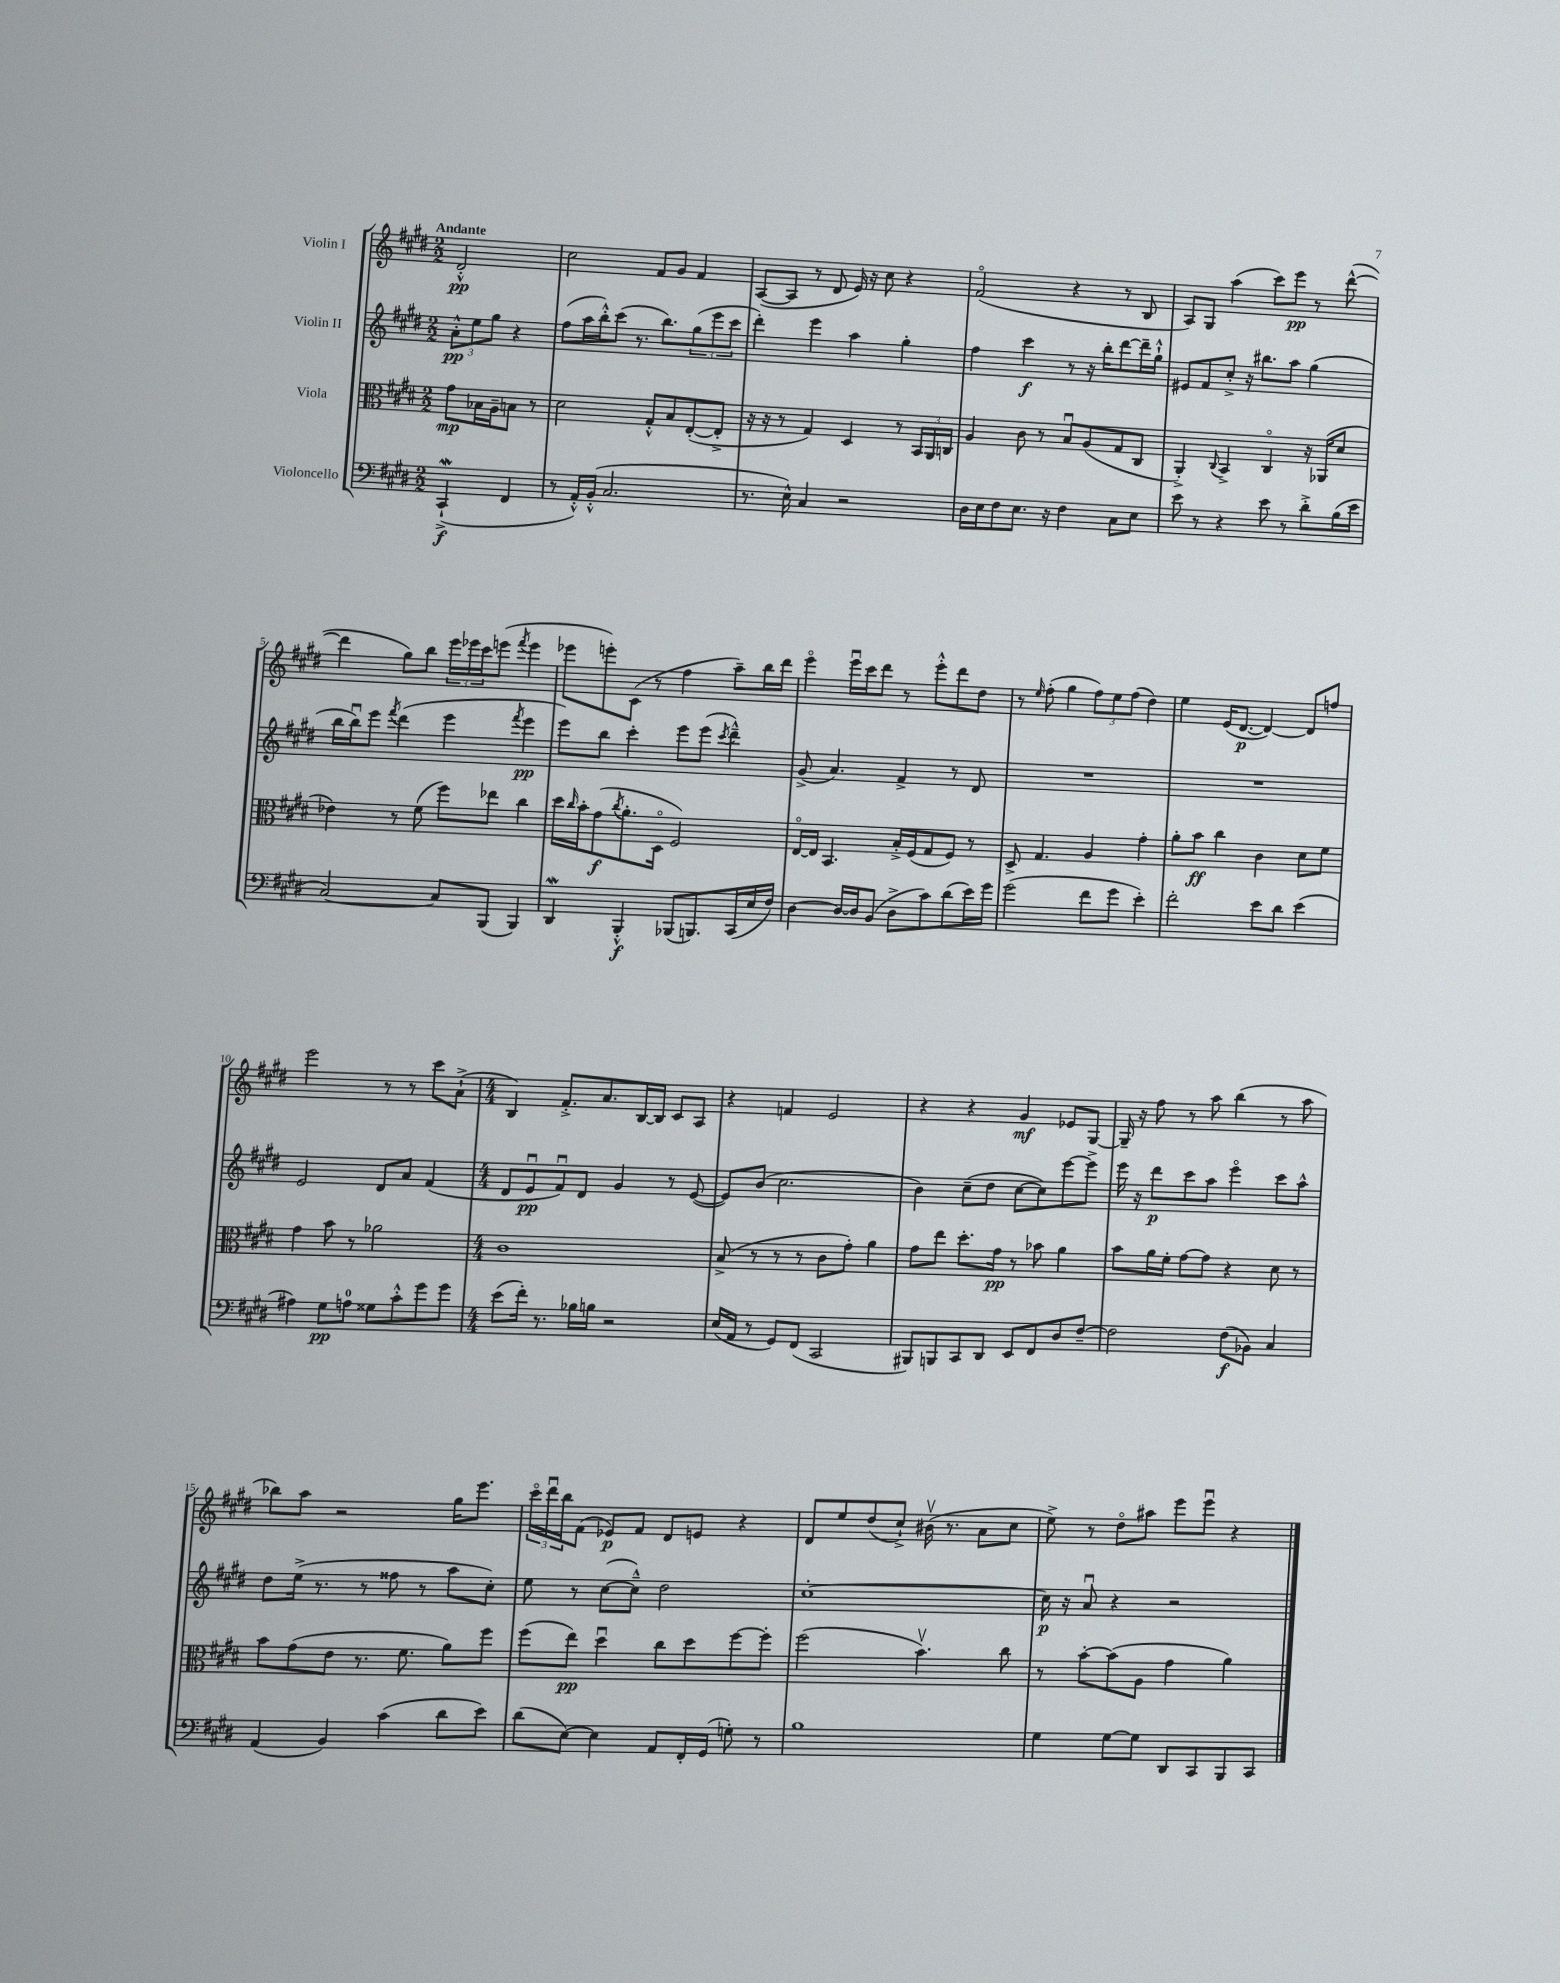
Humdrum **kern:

**kern	**kern	**kern	**kern
*staff4	*staff3	*staff2	*staff1
*clefF4	*clefC3	*clefG2	*clefG2
*k[f#c#g#d#]	*k[f#c#g#d#]	*k[f#c#g#d#]	*k[f#c#g#d#]
*M2/2	*M2/2	*M2/2	*M2/2
(4CC#`^	8g#	12a'^^	2d#'^^
.	.	12ee	.
.	16B-	.	.
.	.	12gg#	.
.	16A~	.	.
4FF#	8B	4r	.
.	8r	.	.
=	=	=	=
8r	2d#	(8ff#	2cc#
16AA'^^)	.	16aa	.
(16BB'^^	.	16bb'^^)	.
2.C#	.	(8ccc#	.
.	.	8.r	.
.	8G#'^^	.	8f#
.	.	8.bb)	.
.	8B	.	8g#
.	([8E'	(12gg#	4f#
.	.	12eee	.
.	8E'^]	.	.
.	.	12ccc#	.
=	=	=	=
8.r	16r	4ddd#')	([8A
.	16r	.	.
.	8r	.	8A]
16E^^)	.	.	.
4C#	4G#)	4eee	8r
.	.	.	8d#
2r	4D#	4aa	16e)
.	.	.	16r
.	.	.	8cc#
.	8r	4gg#'	4r
.	24BB	.	.
.	24AA	.	.
.	24C	.	.
=	=	=	=
16D#	4A	4ff#	(2f#o
16E	.	.	.
8F#	.	.	.
8.E	8c#	4ccc#	.
.	8r	.	.
16r	.	.	.
4F#	8Bu	8r	4r
.	(8A	16r	.
.	.	16bb'	.
8C#	8G#	[8ddd#	8r
8E	8C#	16ddd#~]	8B
.	.	16gg#`^^	.
=	=	=	=
8e	4AA'^)	8e#	8A)
8r	.	8f#	8G#
.	8qqC#	.	.
4r	4BB^	8cc#'^	(4aa
.	.	16r	.
.	.	8.bb#	.
8e	4C#o	.	8ccc#)
8r	.	8aa	8eee
8d#'^	16r	(4gg#	8r
.	(16AA-	.	.
(16B	8d#	.	([8ddd#^^
16e	.	.	.
=	=	=	=
[2C#)	4e-)	16bb	4ddd#]
.	.	16bbu)	.
.	.	8eee	.
.	.	8qfff#	.
.	8r	(4ddd#	8gg#)
.	(8f#	.	8bb
8C#]	8ff#)	4eee	24eee
.	.	.	24eee-
.	.	.	24ccc#
(8BBB	8ee-	.	(8eee
.	.	8qfff#	8qfff#
4BBB)	4cc#	4eee	4eee
=	=	=	=
4DD#	16dd#	8eee)	8eee-
.	16qqcc#	.	.
.	16b'	.	.
.	(8g#	8bb	8eee')
.	8qcc#	.	.
4BBB'^^	8.a'	4ccc#'	(8c#
.	.	.	8r
.	16D#o	.	.
(8BBB-	2F#)	8eee	4ff#
8.BBB)	.	(8eee	.
.	.	8qccc#	.
.	.	4ddd#~^^)	8aa~)
(16CC#	.	.	.
16E	.	.	16bb
16F#)	.	.	16ddd#
=	=	=	=
[4D#	[16Eo	(8g#^	4eeeo
.	16E]	.	.
.	4.BB	4.a)	.
16D#_	.	.	16eeeu
16D#]	.	.	16ccc#
(8BB	.	.	8ddd#
8D#^	16B'^	4f#^	8r
.	(16F#	.	.
8c#)	8G#	.	8eee'^^
(8d#	8F#)	8r	8ddd#
16e)	8r	8d#	8dd#
16g#	.	.	.
=	=	=	=
(2g#	8D#^	1r	8r
.	.	.	16qqee
.	4.G#	.	(8ff#'
.	.	.	4gg#
8f#	4A	.	12ff#)
.	.	.	12ee
8g#	.	.	.
.	.	.	(12ff#
4e')	4g#'	.	4dd#)
=	=	=	=
2f#'	8a'	1r	4ee
.	8b	.	.
.	4cc#	.	(16e
.	.	.	[8.d#
8e	4c#	.	4d#_)
8d#	.	.	.
(4e	8d#	.	8d#]
.	8f#	.	8ff
=	=	=	=
4A#)	4g#	2e	2eee
8G#	8b	.	.
8A	8r	.	.
8G##	2a-	8d#	8r
8c#'^^	.	8a	8r
8g#	.	(4f#	8ccc#
8g#	.	.	(8a`^
=	=	=	=
*M4/4	*M4/4	*M4/4	*M4/4
(8e	1c#	8d#	4B)
16f#')	.	8eu	.
8.r	.	.	.
.	.	8f#u)	8.f#'^
16B-	.	8d#	.
16B	.	.	8.a
2r	.	4g#	.
.	.	.	[16B
.	.	.	16B]
.	.	8r	8c#
.	.	([8e	8A
=	=	=	=
(16E	(8B^	8e])	4r
16AA	.	.	.
8r	8r	(8b	.
8GG#)	8r	2.cc#	4f
(8FF#	8r	.	.
2CC#	8c#	.	2e
.	8g#')	.	.
.	4a	.	.
=	=	=	=
8BBB#)	8g#	4b)	4r
8BBB	8ee	.	.
8CC#	8.dd#'	(8cc#~	4r
8DD#	.	8dd#	.
.	16g#	.	.
8EE	8r	[8cc#	4g#
8FF#	8b-	8cc#])	.
8D#	4a	[8eee	8e-
[8F#~	.	8eee^]	[8G#
=	=	=	=
2F#]	8b	16eee	16G#~]
.	.	16r	16r
.	16a	8ddd#	8ff#
.	16f#'	.	.
.	[8g#	8ccc#	8r
.	8g#]	8aa	8aa
(8F#	4r	4eeeo	(4bb
8BB-)	.	.	.
4C#	8d#	8ccc#	8r
.	8r	8aa^^	8aa
=	=	=	=
(4AA	8b	8dd#	8bb-)
.	(8g#	(16ee^	8aa
.	.	8.r	.
4BB)	8e	.	2r
.	8.r	8r	.
(4c#	.	8ff##	.
.	8.f#	.	.
.	.	8r	.
8d#	8a)	8aa	16gg#
.	.	.	8.eee
8e)	8ff#	8cc#')	.
=	=	=	=
(8d#	(8ff#	8ee	24ccc#o
.	.	.	24ddd#u
.	.	.	24bb
[8E)	8ee)	8r	(8f#
4E]	4dd#u	([8cc#	8e-)
.	.	8cc#~^^])	8f#
8AA	8cc#	2dd#	8d#
16FF#'	8dd#	.	8e
(16GG#	.	.	.
8G')	[8ff#	.	4r
8r	8ff#']	.	.
=	=	=	=
1B	(2ff#	[1cc#'	8d#
.	.	.	8ee
.	.	.	(8dd#
.	.	.	8cc#`^)
.	4.bv)	.	(16b#v
.	.	.	8.r
.	.	.	8a
.	8cc#	.	8cc#
=	=	=	=
4G#	8r	16cc#]	8ee^)
.	.	16r	.
.	[8b'	8au	8r
[8G#	(8b]	4r	8dd#o
8G#]	8A	.	8aa#
8DD#	4g#	2r	8eee
8CC#	.	.	8eeeu
8BBB	4a)	.	4r
8CC#	.	.	.
==	==	==	==
*-	*-	*-	*-
